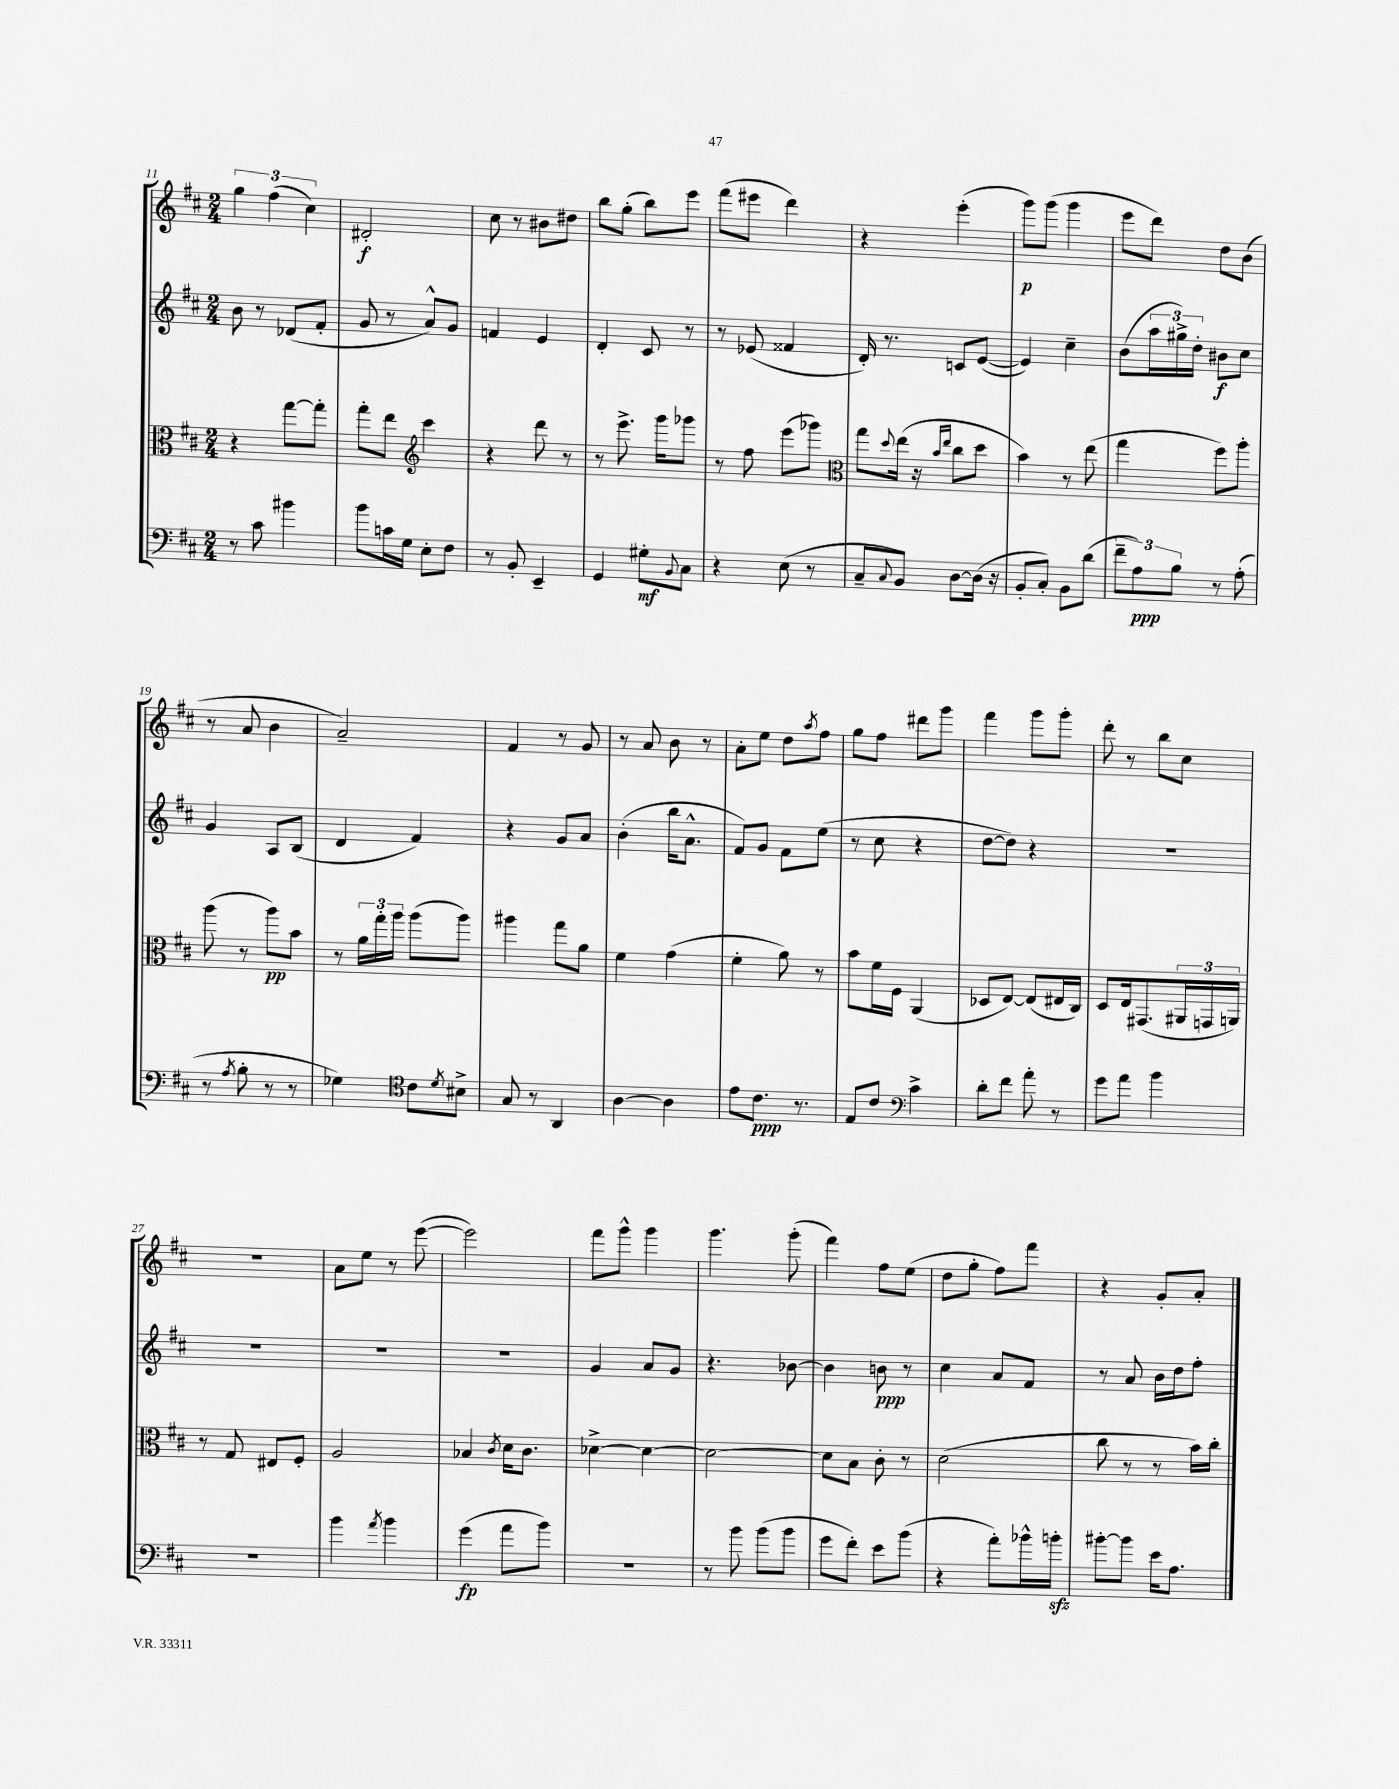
<<
\new StaffGroup <<
\new Staff = "s0" {
    \clef treble \key d \major \numericTimeSignature \time 2/4
    \tuplet 3/2 { g''4 fis''4( cis''4) } |
    dis'2-.\f |
    cis''8 r8 bis'8 dis''8 |
    b''8 g''8-.( b''8) e'''8 |
    fis'''8( eis'''8 d'''4) |
    r4 e'''4-.( |
    g'''8\p) g'''8( g'''4 |
    e'''8 d'''8) d''8 b'8( |
    r8 a'8 b'4 |
    a'2--) |
    fis'4 r8 g'8 |
    r8 a'8 b'8 r8 |
    a'8-. e''8 d''8 \acciaccatura { a''8 } fis''8 |
    g''8 fis''8 dis'''8 g'''8 |
    fis'''4 g'''8 g'''8-. |
    d'''8-. r8 b''8 cis''8 |
    R2 |
    a'8 e''8 r8 e'''8~( |
    e'''2) |
    fis'''8 g'''8-^ g'''4 |
    g'''4. g'''8-.( |
    fis'''4) fis''8 e''8( |
    d''8 g''8-. fis''8) fis'''8 |
    r4 g'8-. a'8-. \bar "|." |
}
\new Staff = "s1" {
    \clef treble \key d \major \numericTimeSignature \time 2/4
    b'8 r8 des'8( fis'8-. |
    g'8 r8 a'8-^) g'8 |
    f'4 e'4 |
    d'4-. cis'8 r8 |
    r8 ees'8( fisis'4 |
    d'16-.) r8. c'8 e'8~( |
    e'4) cis''4-- |
    b'8( \tuplet 3/2 { a''16 gis''16->) d''16-. } bis'8\f cis''8 |
    g'4 a8 b8( |
    d'4 fis'4) |
    r4 g'8 a'8 |
    b'4-.( b''16 a'8.-^ |
    fis'8) g'8 fis'8 e''8( |
    r8 cis''8 r4 |
    d''8~ d''8) r4 |
    R2 |
    R2 |
    R2 |
    R2 |
    g'4 a'8 g'8 |
    r4. bes'8~ |
    bes'4 b'8\ppp r8 |
    cis''4 a'8 fis'8 |
    r8 a'8 b'16 d''16 fis''8-. \bar "|." |
}
\new Staff = "s2" {
    \clef alto \key d \major \numericTimeSignature \time 2/4
    r4 g''8~ g''8-. |
    g''8-. e''8 \clef treble cis'''4 |
    r4 d'''8 r8 |
    r8 e'''8.-> g'''16 ges'''8 |
    r8 fis''8 e'''8( ges'''8) |
    \clef alto g''8 \appoggiatura { d''8 } e''16( r16 \grace { b'16 e''16 } cis''8 d''8 |
    b'4) r8 e''8( |
    g''4 fis''8) a''8-. |
    a''8( r8 a''8\pp) b'8 |
    r8 \tuplet 3/2 { a'16 g''16-. a''16 } a''8( a''8) |
    ais''4 g''8 a'8 |
    fis'4 g'4( |
    fis'4-. a'8) r8 |
    b'8 fis'16 fis16 a,4( |
    des8 e8~) e8( eis16 cis16) |
    d8 e16 gis,8.( \tuplet 3/2 { ais,16 g,16 a,16) } |
    r8 g8 eis8 fis8-. |
    a2 |
    bes4 \acciaccatura { cis'8 } d'16 cis'8. |
    des'4~-> des'4~ |
    des'2~ |
    des'8 b8 cis'8-. r8 |
    d'2( |
    cis''8 r8 r8 b'16) cis''16-. \bar "|." |
}
\new Staff = "s3" {
    \clef bass \key d \major \numericTimeSignature \time 2/4
    r8 cis'8 bis'4 |
    b'8 c'16 g16 e8-. fis8 |
    r8 b,8-. e,4-- |
    g,4 gis8-.\mf \appoggiatura { b,8 } cis8 |
    r4 e8( r8 |
    cis8-- \appoggiatura { cis8 } b,8) d8~ d16( r16 |
    b,8-. cis8-.) b,8 d'8( |
    \tuplet 3/2 { fis'8-- a8\ppp) b8 } r8 a8-.( |
    r8 \acciaccatura { a8 } b8-. r8 r8 |
    ges4) \clef tenor cis'8 \acciaccatura { d'8 } bis8-> |
    g8 r8 a,4 |
    a4~ a4 |
    e'8 cis'8.\ppp r8. |
    e8 cis'8 \clef bass cis'4-> |
    d'8-. fis'8 a'8-. r8 |
    g'8 a'8 b'4 |
    R2 |
    b'4 \acciaccatura { a'8 } b'4 |
    g'4\fp( a'8 b'8) |
    R2 |
    r8 b'8 b'8( b'8 |
    g'8 fis'8-.) e'8 b'8( |
    r4 a'8-.) bes'16-^ b'16-.\sfz |
    bis'8~-. bis'8 e'16 a8. \bar "|." |
}
>>
>>
\layout { \context { \Score currentBarNumber = #11 } }
